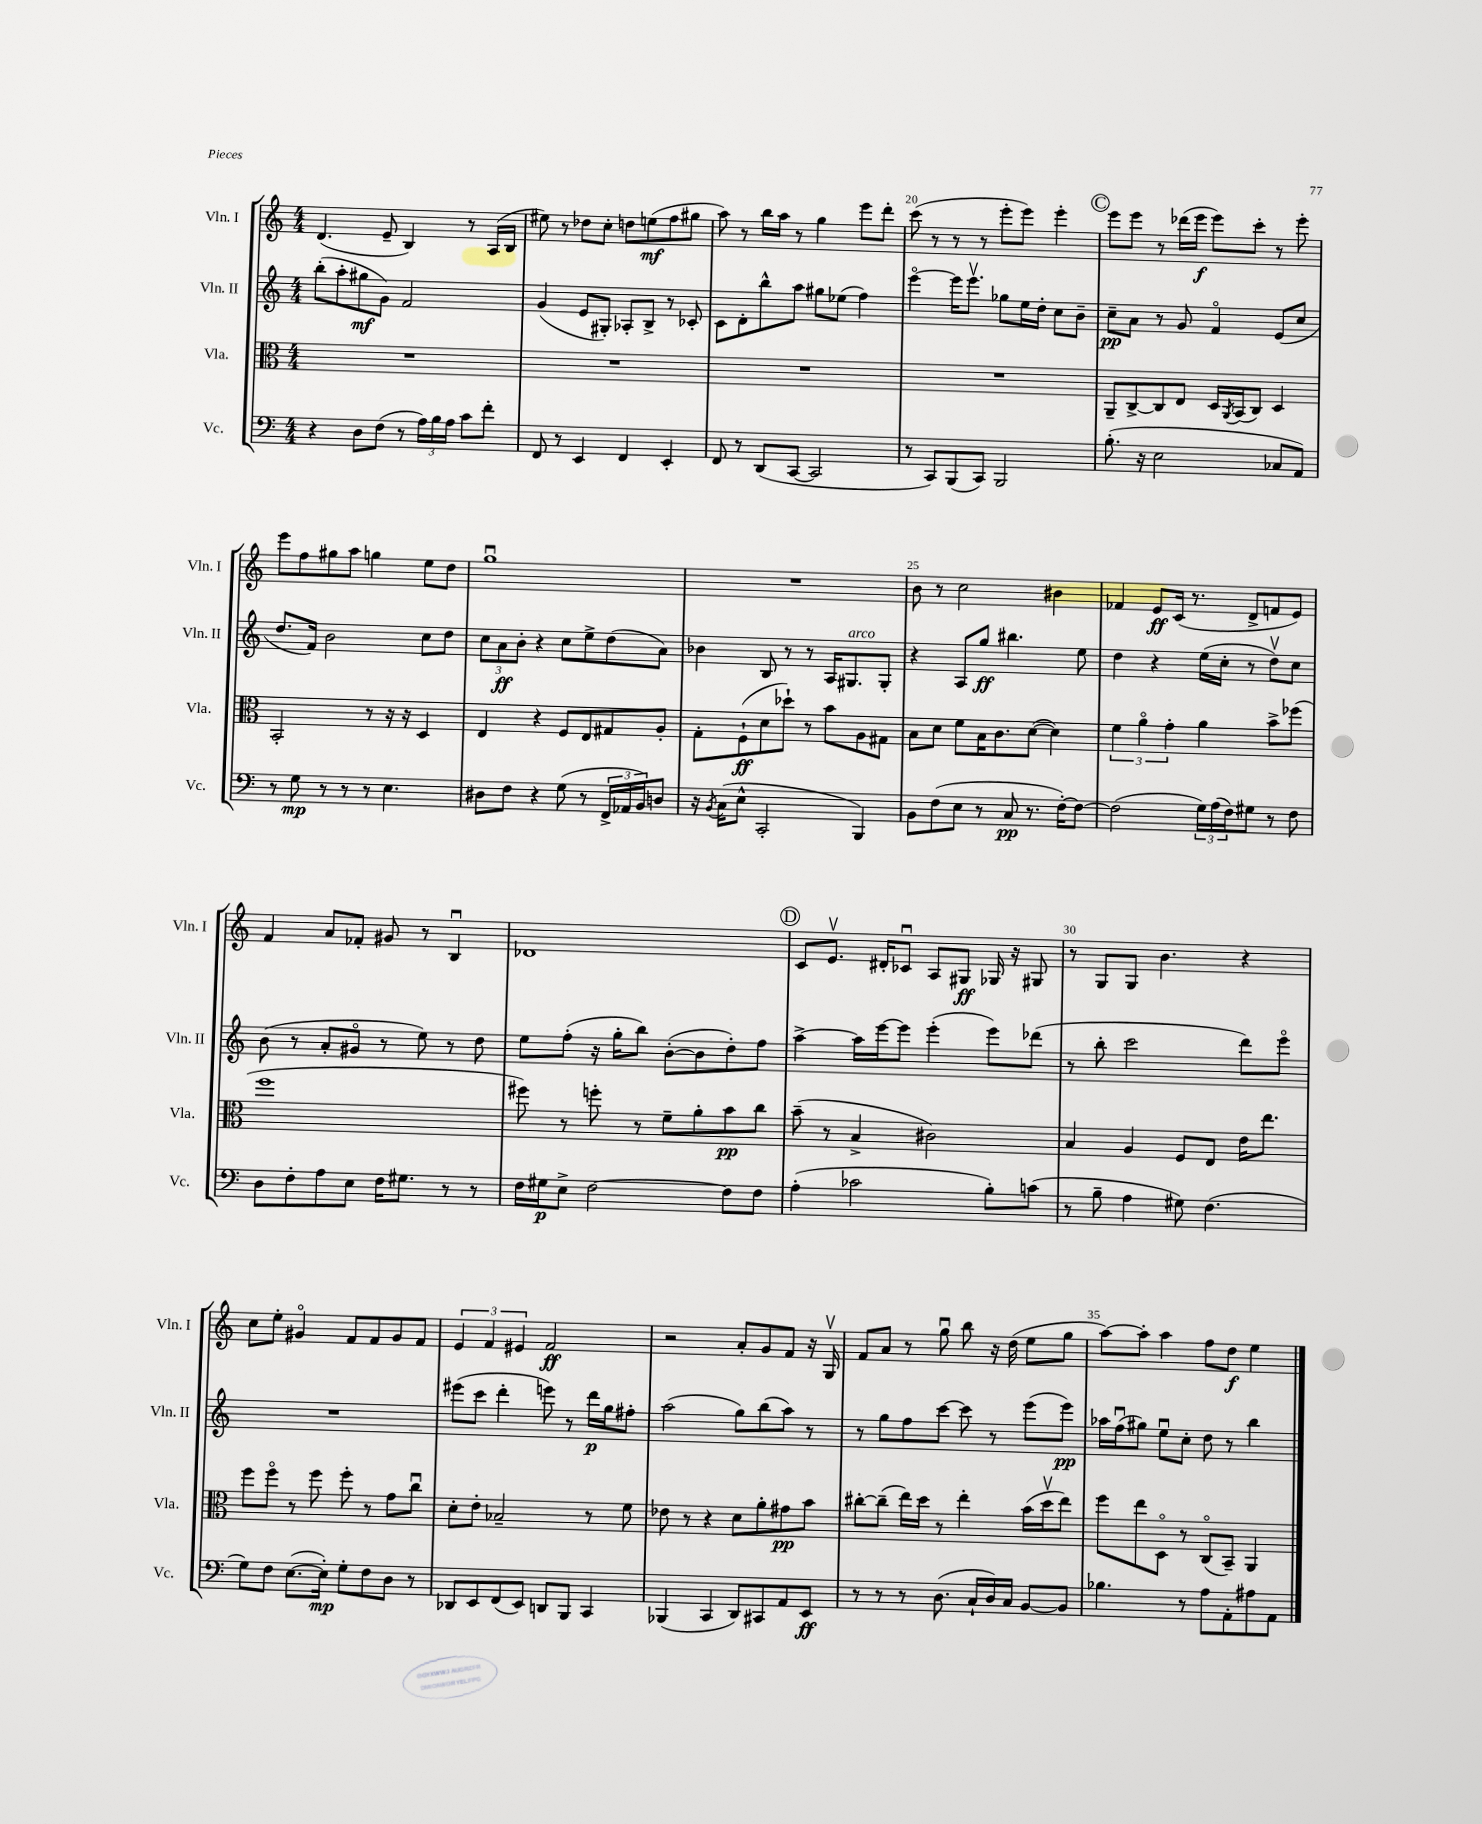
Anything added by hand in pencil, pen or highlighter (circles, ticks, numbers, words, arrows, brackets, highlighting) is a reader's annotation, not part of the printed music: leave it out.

**kern	**dynam	**kern	**dynam	**kern	**dynam	**kern	**dynam
*part4	*part4	*part3	*part3	*part2	*part2	*part1	*part1
*staff4	*staff4	*staff3	*staff3	*staff2	*staff2	*staff1	*staff1
*I"Vc.	*	*I"Vla.	*	*I"Vln. II	*	*I"Vln. I	*
*I'Vc.	*	*I'Vla.	*	*I'Vln. II	*	*I'Vln. I	*
*clefF4	*	*clefC3	*	*clefG2	*	*clefG2	*
*k[]	*	*k[]	*	*k[]	*	*k[]	*
*M4/4	*	*M4/4	*	*M4/4	*	*M4/4	*
=17	=17	=17	=17	=17	=17	=17	=17
4r	.	1r	.	(8bb'\L	.	(4.d/	.
.	.	.	.	8aa'\	.	.	.
8D\L	.	.	.	8gg#X\	mf	.	.
(8F\J	.	.	.	8g\J)	.	8e~/	.
8r	.	.	.	2f/	.	4B/)	.
24A\LL)	.	.	.	.	.	.	.
24B\	.	.	.	.	.	.	.
24A\JJ	.	.	.	.	.	.	.
8c\L	.	.	.	.	.	8r	.
8f'\J	.	.	.	.	.	(16A/LL	.
.	.	.	.	.	.	16B/JJ	.
=18	=18	=18	=18	=18	=18	=18	=18
8FF/	.	1r	.	(4g/	.	8ee#X\)	.
8r	.	.	.	.	.	8r	.
4EE/	.	.	.	8e/L	.	8dd-X\L	.
.	.	.	.	8G#X'/J)	.	8cc'\J	.
4FF/	.	.	.	8A-X'/L	.	8ddn\L	.
.	.	.	.	8B^/J	.	(8een\	mf
4EE'/	.	.	.	8r	.	8ff\	.
.	.	.	.	8c-X'/	.	8gg#X\J	.
=19	=19	=19	=19	=19	=19	=19	=19
8FF/	.	1r	.	8c\L	.	8aa\)	.
8r	.	.	.	8d'\	.	8r	.
(8DD/L	.	.	.	8bb^^\	.	16bb\LL	.
.	.	.	.	.	.	16aa\JJ	.
[8CC/J	.	.	.	8aa\J	.	8r	.
2CC/]	.	.	.	8gg#X\L	.	4gg\	.
.	.	.	.	(8ee-X\J	.	.	.
.	.	.	.	4ff\)	.	8eee\L	.
.	.	.	.	.	.	8ddd'\J	.
=20	=20	=20	=20	=20	=20	=20	=20
8r	.	1r	.	[4eee\	.	(8ccc\	.
8CC/L)	.	.	.	.	.	8r	.
(8BBB/	.	.	.	16eee\KL]	.	8r	.
.	.	.	.	8.eeev\J	.	.	.
8CC/J)	.	.	.	.	.	8r	.
2BBB/	.	.	.	8gg-X\L	.	8eee'\L	.
.	.	.	.	16ee\L	.	8eee\J)	.
.	.	.	.	16dd'\JJ	.	.	.
.	.	.	.	8cc\L	.	4eee'\	.
.	.	.	.	8b~\J	.	.	.
!!LO:REH:place=s1:t=C
=21	=21	=21	=21	=21	=21	=21	=21
(8.B'\	.	8AA~/L	.	8cc~\L	pp	8eee\L	.
.	.	[8C^/	.	8a\J	.	8eee\J	.
16r	.	.	.	.	.	.	.
2E\	.	8C/]	.	8r	.	8r	.
.	.	8E/J	.	8g/	.	(16ddd-X\LL	.
.	.	.	.	.	.	16eee\JJ	f
.	.	16D/LL	.	4f/	.	8eee\L)	.
.	.	8qAA/	.	.	.	.	.
.	.	(16BB/J	.	.	.	.	.
.	.	8C/J)	.	.	.	8ccc'\J	.
8C-X/L	.	4D/	.	(8e/L	.	8r	.
8AA/J)	.	.	.	8cc/J	.	8eee'\	.
!!LO:LB:g=z
=22	=22	=22	=22	=22	=22	=22	=22
8r	.	2BB'/	.	8.dd/L	.	8eee\L	.
8G\	mp	.	.	.	.	8ff\	.
.	.	.	.	16f/Jk)	.	.	.
8r	.	.	.	2b\	.	8gg#X\	.
8r	.	.	.	.	.	8aa\J	.
8r	.	8r	.	.	.	4ggn\	.
4.E\	.	16r	.	.	.	.	.
.	.	16r	.	.	.	.	.
.	.	4D/	.	8cc\L	.	8ee\L	.
.	.	.	.	8dd\J	.	8dd\J	.
=23	=23	=23	=23	=23	=23	=23	=23
8D#X\L	.	4E/	.	12cc\L	.	1ggu	.
.	.	.	.	12a\	ff	.	.
8F\J	.	.	.	.	.	.	.
.	.	.	.	12b'\J	.	.	.
4r	.	4r	.	4r	.	.	.
(8G\	.	8F/L	.	8cc\L	.	.	.
8r	.	8E/	.	8ee^\	.	.	.
24FF^/LL	.	8G#X/	.	(8dd\	.	.	.
24AA-X/	.	.	.	.	.	.	.
24BB/J)	.	.	.	.	.	.	.
8Dn/J	.	8A'/J	.	8a\J)	.	.	.
=24	=24	=24	=24	=24	=24	=24	=24
16r	.	8G'\L	.	4b-X\	.	1r	.
8qBB/	.	.	.	.	.	.	.
(16C\KL	.	.	.	.	.	.	.
8E^^\J	.	(8F`\	ff	.	.	.	.
2CC'/	.	8d\	.	8B/	.	.	.
.	.	8dd-X`\J)	.	8r	.	.	.
.	.	8r	.	8r	.	.	.
.	.	8b\L	.	16A/KL	.	.	.
!	!	!	!	!LO:TX:a:i:t=arco	!	!	!
.	.	.	.	8.G#X/	.	.	.
4BBB/)	.	8A\	.	.	.	.	.
.	.	8G#X\J	.	8G#'/J	.	.	.
=25	=25	=25	=25	=25	=25	=25	=25
8BB\L	.	8B\L	.	4r	.	8b\	.
(8F\	.	8d\J	.	.	.	8r	.
8E\J	.	8f\L	.	8A/L	.	2cc\	.
8r	.	16B\K	.	8gg/J	ff	.	.
.	.	8.c\	.	.	.	.	.
8C/	pp	.	.	4.bb#X\	.	.	.
8.r	.	([8d\J	.	.	.	.	.
.	.	4d\])	.	.	.	4b#X\	.
[16F'\KL)	.	.	.	.	.	.	.
8F\J_	.	.	.	8ee\	.	.	.
=26	=26	=26	=26	=26	=26	=26	=26
(2F\]	.	6f\	.	4dd\	.	4f-X/	.
.	.	6a\	.	.	.	.	.
.	.	.	.	4r	.	8e/L	ff
.	.	6g'\	.	.	.	.	.
.	.	.	.	.	.	(16c/Jk	.
.	.	.	.	.	.	8.r	.
24G\LL)	.	4a\	.	(16ee\LL	.	.	.
(24A\	.	.	.	.	.	.	.
.	.	.	.	16cc'\JJ	.	.	.
24F\J)	.	.	.	.	.	.	.
8G#X\J	.	.	.	8r	.	8d^/L	.
8r	.	8b^\L	.	8ddv\L)	.	8fn/	.
8F\	.	(8ff-X\J	.	8cc\J	.	8e/J)	.
!!LO:LB:g=z
=27	=27	=27	=27	=27	=27	=27	=27
8D\L	.	1ff	.	(8b\	.	4f/	.
8F'\	.	.	.	8r	.	.	.
8A\	.	.	.	8a'/L	.	8a/L	.
8E\J	.	.	.	8g#X/J	.	8f-X'/J	.
16F\KL	.	.	.	8r	.	8g#X/	.
8.G#X\J	.	.	.	.	.	.	.
.	.	.	.	8ee\)	.	8r	.
8r	.	.	.	8r	.	4Bu/	.
8r	.	.	.	8dd\	.	.	.
=28	=28	=28	=28	=28	=28	=28	=28
16F\LL	.	8ff#X\)	.	8ee\L	.	1d-X	.
16G#X\J	p	.	.	.	.	.	.
8E^\J	.	8r	.	(8ff'\J	.	.	.
[2F\	.	8ffn'\	.	16r	.	.	.
.	.	.	.	16gg'\KL	.	.	.
.	.	8r	.	8bb\J)	.	.	.
.	.	8f~\L	.	([8b'\L	.	.	.
.	.	8a'\	.	8b\]	.	.	.
8F\L]	.	8b\	pp	8dd'\)	.	.	.
8F\J	.	8cc\J	.	8ff\J	.	.	.
!!LO:REH:place=s1:t=D
=29	=29	=29	=29	=29	=29	=29	=29
(4A'\	.	(8b~\	.	[4aa^\	.	8c/L	.
.	.	8r	.	.	.	8.ev/J	.
2c-X\	.	4B^/	.	16aa\LL]	.	.	.
.	.	.	.	[16eee\J	.	16d#X'/KL	.
.	.	.	.	8eee\J]	.	8c-Xu/J	.
.	.	2c#X\)	.	(4eee'\	.	8A/L	.
.	.	.	.	.	.	8G#X/J	ff
8B'\L)	.	.	.	8eee\L)	.	16G-X/	.
.	.	.	.	.	.	16r	.
(8cn\J	.	.	.	(8ddd-X\J	.	8G#X/	.
=30	=30	=30	=30	=30	=30	=30	=30
8r	.	4B/	.	8r	.	8r	.
8B~\	.	.	.	8bb'\	.	8G/L	.
4A\	.	4A/	.	2ccc\	.	8G/J	.
.	.	.	.	.	.	4.b\	.
8G#X\)	.	8F/L	.	.	.	.	.
(4.F\	.	8E/J	.	.	.	.	.
.	.	16e\KL	.	8ddd\L)	.	4r	.
.	.	8.ee\J	.	.	.	.	.
.	.	.	.	8eee\J	.	.	.
!!LO:LB:g=z
=31	=31	=31	=31	=31	=31	=31	=31
8G\L)	.	8ff\L	.	1r	.	8cc\L	.
8F\J	.	8ff\J	.	.	.	8ee'\J	.
([8.E\L	.	8r	.	.	.	4g#X/	.
.	.	8ff\	.	.	.	.	.
16E'\Jk])	mp	.	.	.	.	.	.
8G'\L	.	8ff'\	.	.	.	8f/L	.
8F\	.	8r	.	.	.	8f/	.
8D\J	.	8g\L	.	.	.	8g#/	.
8r	.	8ccu\J	.	.	.	8f/J	.
=32	=32	=32	=32	=32	=32	=32	=32
8DD-X/L	.	8d'\L	.	(8eee#X\L	.	6e/	.
8EE/	.	8e'\J	.	8ccc\J	.	.	.
.	.	.	.	.	.	6f/	.
(8FF/	.	2B-X~/	.	4ddd'\	.	.	.
.	.	.	.	.	.	6e#X/	.
8EE/J)	.	.	.	.	.	.	.
8DDn/L	.	.	.	8eeen\)	.	2f/	ff
8BBB/J	.	.	.	8r	.	.	.
4CC/	.	8r	.	16ddd\LL	p	.	.
.	.	.	.	16gg\J	.	.	.
.	.	8f\	.	8ff#X'\J	.	.	.
=33	=33	=33	=33	=33	=33	=33	=33
(4BBB-X/	.	8e-X\	.	(2aa\	.	2r	.
.	.	8r	.	.	.	.	.
4CC/	.	4r	.	.	.	.	.
8DD/L)	.	8d\L	.	8gg\L)	.	8a'/L	.
8CC#X/	.	8a'\	.	(8bb\	.	8g/	.
8AA/	.	8g#X\	pp	8aa\J)	.	8f/J	.
8EE/J	ff	8b\J	.	8r	.	16r	.
.	.	.	.	.	.	16Gv/	.
=34	=34	=34	=34	=34	=34	=34	=34
8r	.	[8cc#X'\L	.	8r	.	8f/L	.
8r	.	(8cc#~\J]	.	8gg\L	.	8a/J	.
8r	.	16ee\LL)	.	8ff\	.	8r	.
.	.	16dd\JJ	.	.	.	.	.
(8.D\	.	8r	.	[8ccc\J	.	8ggu\	.
.	.	4ee'\	.	8ccc\]	.	8bb\	.
16C`/LL	.	.	.	.	.	.	.
16D/)	.	.	.	8r	.	16r	.
16C/JJ	.	.	.	.	.	(16dd\	.
[8BB/L	.	(16b\LL	.	(8eee\L	.	8ee\L	.
.	.	16ddv\J	.	.	.	.	.
8BB/J]	.	8ee\J)	.	8eee\J)	pp	8gg\J	.
=35	=35	=35	=35	=35	=35	=35	=35
4.B-X\	.	8ff\L	.	16aa-X\LL	.	[8aa\L)	.
.	.	.	.	(16ffu\J	.	.	.
.	.	8ee\	.	8gg#X\J)	.	8aa'\J]	.
.	.	8D\J	.	8eeu\L	.	4aa\	.
8r	.	8r	.	8cc'\J	.	.	.
8A\L	.	(8C/L	.	8dd\	.	8ff\L	.
8AA'\	.	8BB~/J)	.	8r	.	8dd\J	f
8A#X\	.	4AA/	.	4bb\	.	4ee\	.
8AA\J	.	.	.	.	.	.	.
==	==	==	==	==	==	==	==
*-	*-	*-	*-	*-	*-	*-	*-
